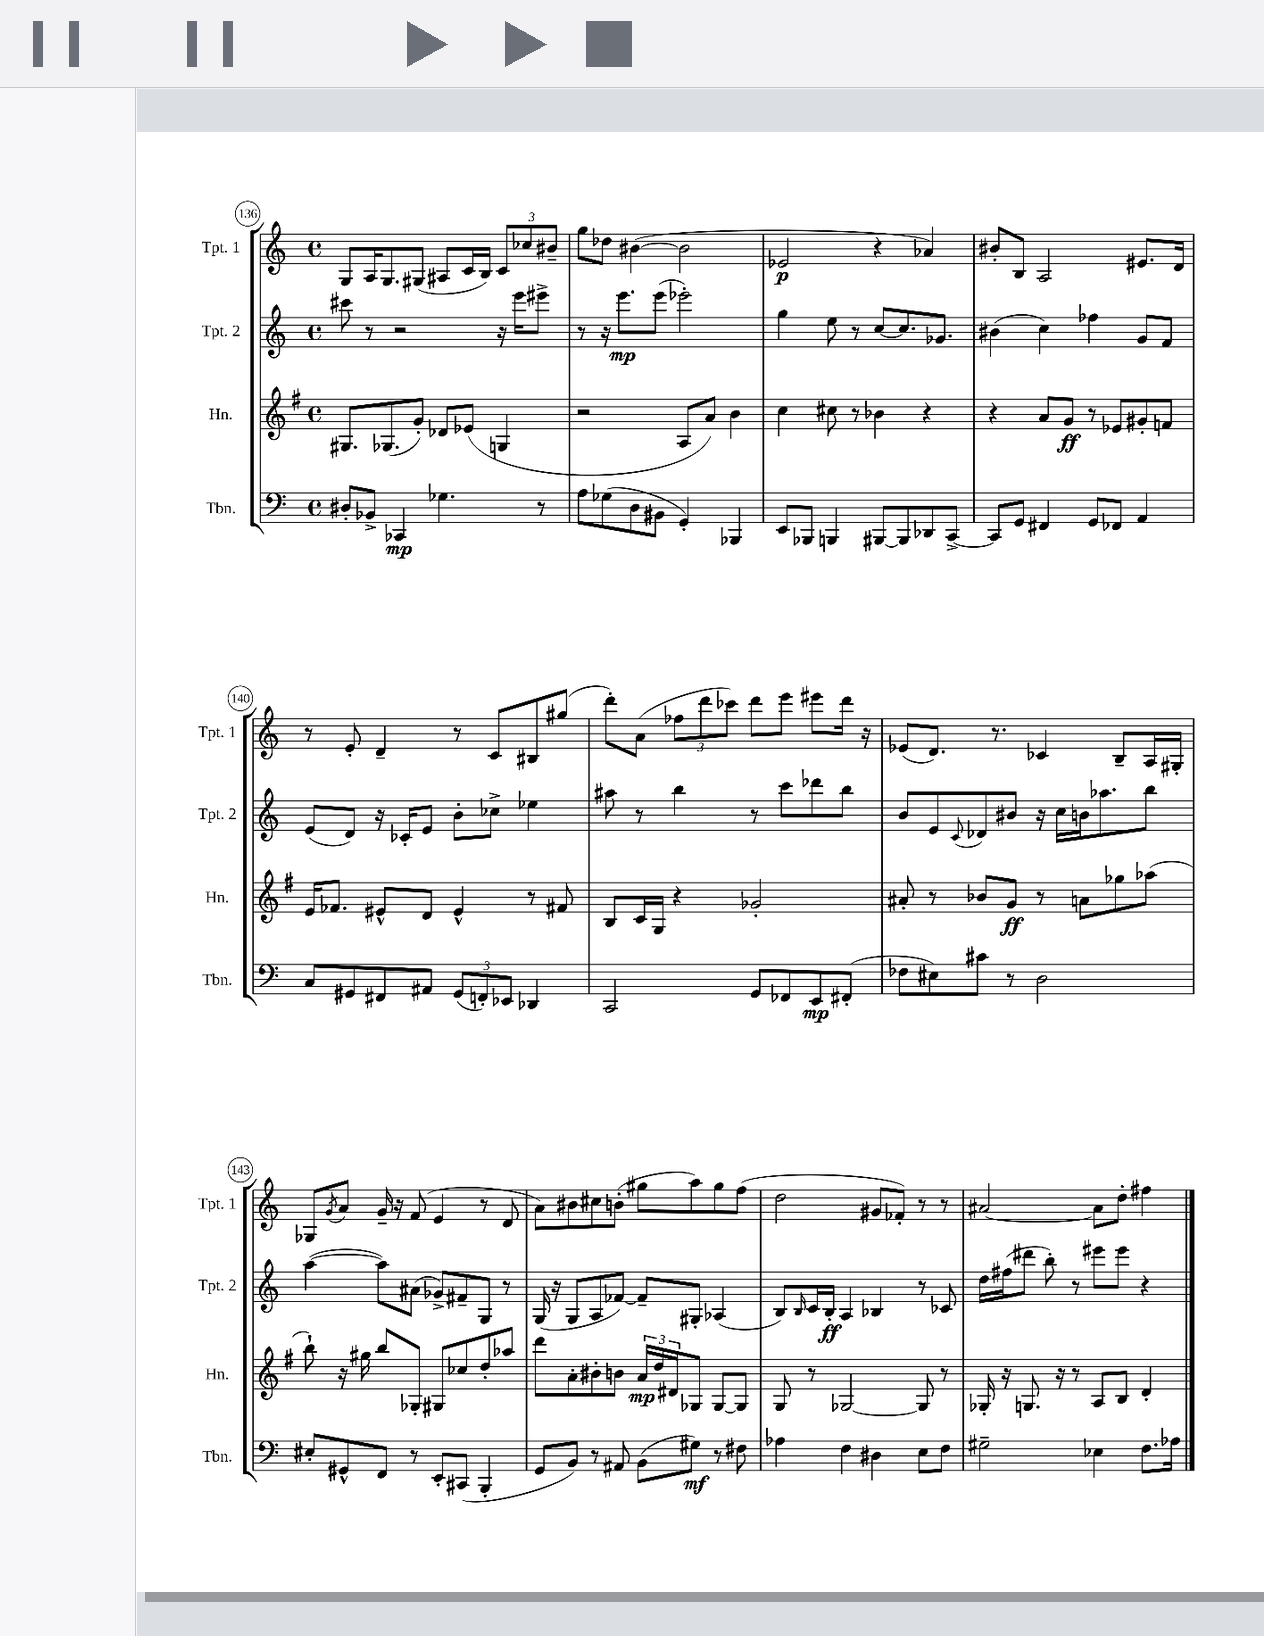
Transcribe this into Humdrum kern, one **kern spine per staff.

**kern	**dynam	**kern	**dynam	**kern	**dynam	**kern	**dynam
*part4	*part4	*part3	*part3	*part2	*part2	*part1	*part1
*staff4	*staff4	*staff3	*staff3	*staff2	*staff2	*staff1	*staff1
*I"Tbn.	*	*I"Hn.	*	*I"Tpt. 2	*	*I"Tpt. 1	*
*I'Tbn.	*	*I'Hn.	*	*I'Tpt. 2	*	*I'Tpt. 1	*
*clefF4	*	*clefG2	*	*clefG2	*	*clefG2	*
*k[]	*	*k[f#]	*	*k[]	*	*k[]	*
*M4/4	*	*M4/4	*	*M4/4	*	*M4/4	*
*met(c)	*	*met(c)	*	*met(c)	*	*met(c)	*
=136	=136	=136	=136	=136	=136	=136	=136
8D#X'/L	.	8.G#X/L	.	8ccc#X\	.	8G/L	.
8BB-X^/J	.	.	.	8r	.	16A/K	.
.	.	(8.G-X/	.	.	.	8.G/	.
4CC-X/	mp	.	.	2r	.	.	.
.	.	8g'/J)	.	.	.	(8G#X/J	.
4.G-X\	.	8d-X/L	.	.	.	8A#X/L	.
.	.	(8e-X/J	.	.	.	16c/L	.
.	.	.	.	.	.	16B/JJ)	.
.	.	4Gn/	.	16r	.	12c/L	.
.	.	.	.	16eee\KL	.	.	.
.	.	.	.	.	.	12cc-X/	.
8r	.	.	.	8eee#X^\J	.	.	.
.	.	.	.	.	.	12b#X~/J	.
=137	=137	=137	=137	=137	=137	=137	=137
8A\L	.	2r	.	8r	.	8gg\L	.
(8G-X\	.	.	.	16r	.	8dd-X\J	.
.	.	.	.	8.eee\L	mp	.	.
8D\	.	.	.	.	.	([4b#X\	.
8BB#X\J	.	.	.	(8eee\J	.	.	.
4GG'/)	.	8A/L	.	2eee-X'\)	.	2b#\]	.
.	.	8a/J)	.	.	.	.	.
4BBB-X/	.	4b\	.	.	.	.	.
=138	=138	=138	=138	=138	=138	=138	=138
8EE/L	.	4cc\	.	4gg\	.	2e-X/	p
8BBB-X/J	.	.	.	.	.	.	.
4BBBn/	.	8cc#X\	.	8ee\	.	.	.
.	.	8r	.	8r	.	.	.
[8BBB#X/L	.	4b-X\	.	[8cc/L	.	4r	.
8BBB#/]	.	.	.	8.cc/]	.	.	.
8DD-X/	.	4r	.	.	.	4a-X/)	.
.	.	.	.	8.g-X/J	.	.	.
[8CC^/J	.	.	.	.	.	.	.
=139	=139	=139	=139	=139	=139	=139	=139
8CC/L]	.	4r	.	(4b#X\	.	8b#X'/L	.
8GG/J	.	.	.	.	.	8B/J	.
4FF#X/	.	8a/L	.	4cc\)	.	2A/	.
.	.	8g/J	ff	.	.	.	.
8GG/L	.	8r	.	4ff-X\	.	.	.
8FF-X/J	.	8e-X/L	.	.	.	.	.
4AA/	.	8g#X'/	.	8g/L	.	8.e#X/L	.
.	.	8fn/J	.	8f/J	.	.	.
.	.	.	.	.	.	16d/Jk	.
!!LO:LB:g=z
=140	=140	=140	=140	=140	=140	=140	=140
8C/L	.	16e/KL	.	(8e/L	.	8r	.
.	.	8.f-X/J	.	.	.	.	.
8GG#X/	.	.	.	8d/J)	.	8e'/	.
8FF#X/	.	8e#X^^/L	.	16r	.	4d~/	.
.	.	.	.	16c-X'/KL	.	.	.
8AA#X/J	.	8d/J	.	8e/J	.	.	.
(12GG#/L	.	4e#^^/	.	8b'\L	.	8r	.
12FFn'/)	.	.	.	.	.	.	.
.	.	.	.	8cc-X^\J	.	8c/L	.
12EE-X/J	.	.	.	.	.	.	.
4DD-X/	.	8r	.	4ee-X\	.	8B#X/	.
.	.	8f#X/	.	.	.	(8gg#X/J	.
=141	=141	=141	=141	=141	=141	=141	=141
2CC/	.	8B/L	.	8aa#X\	.	8ddd'\L)	.
.	.	16c/L	.	8r	.	(8a\J	.
.	.	16G/JJ	.	.	.	.	.
.	.	4r	.	4bb\	.	12ff-X\L	.
.	.	.	.	.	.	12ddd\	.
.	.	.	.	.	.	12ccc-X\J)	.
8GG/L	.	2g-X'/	.	8r	.	8ddd\L	.
8FF-X/	.	.	.	8ccc\L	.	8eee\J	.
8EE/	mp	.	.	8ddd-X\	.	8eee#X\L	.
(8FF#X'/J	.	.	.	8bb\J	.	16ddd\Jk	.
.	.	.	.	.	.	16r	.
=142	=142	=142	=142	=142	=142	=142	=142
8F-X\L	.	8a#X'/	.	8b/L	.	(8e-X/L	.
8E#X\)	.	8r	.	8e/	.	8.d/J)	.
.	.	.	.	8qqc/	.	.	.
8c#X\J	.	8b-X/L	.	8d-X/	.	.	.
.	.	.	.	.	.	8.r	.
8r	.	8g/J	ff	8b#X/J	.	.	.
2D\	.	8r	.	16r	.	4c-X/	.
.	.	.	.	16cc\LL	.	.	.
.	.	8an\L	.	16bn\J	.	.	.
.	.	.	.	8.aa-X\	.	.	.
.	.	8gg-X\	.	.	.	8B~/L	.
.	.	(8aa-X\J	.	8bb\J	.	16A/L	.
.	.	.	.	.	.	16G#X'/JJ	.
!!LO:LB:g=z
=143	=143	=143	=143	=143	=143	=143	=143
8E#X'/L	.	8bb`\)	.	([4aa\	.	8G-X/L	.
.	.	.	.	.	.	8qg/	.
8GG#X^^/	.	16r	.	.	.	8a/J	.
.	.	16gg#X\	.	.	.	.	.
8FF/J	.	8bb/L	.	8aa\L])	.	16g~/	.
.	.	.	.	.	.	16r	.
8r	.	8G-X'/J	.	(8a#X\J	.	(8f/	.
8EE'/L	.	8G#X/L	.	8g-X^/L)	.	4e/	.
(8CC#X/J	.	8cc-X/	.	8f#X~/	.	.	.
4BBB'/	.	8dd'/	.	8G/J	.	8r	.
.	.	8aa-X/J	.	8r	.	8d/	.
=144	=144	=144	=144	=144	=144	=144	=144
8GG/L	.	8ddd\L	.	(16G/	.	8a\L)	.
.	.	.	.	16r	.	.	.
8BB/J)	.	8a'\	.	8G/L	.	8b#X\	.
8r	.	8b#X'\	.	8A/	.	8cc#X\	.
8AA#X/	.	8bn\J	.	[8f-X/J)	.	(8bn'\J	.
(8BB\L	.	24a/LL	mp	8f-~/L]	.	8gg#X\L	.
.	.	24dd/	.	.	.	.	.
.	.	24d#X/J	.	.	.	.	.
8G#X\J)	mf	8G-X/J	.	8G#X'/J	.	8aa\)	.
8r	.	[8G-/L	.	(4A-X/	.	8gg#\	.
8F#X\	.	8G-/J]	.	.	.	(8ff\J	.
=145	=145	=145	=145	=145	=145	=145	=145
4A-X\	.	8G/	.	8B/L)	.	2dd\	.
.	.	.	.	16qqB/	.	.	.
.	.	8r	.	16c/L	.	.	.
.	.	.	.	16B'/JJ	ff	.	.
4F\	.	[2G-X/	.	4A/	.	.	.
4D#X\	.	.	.	4B-X/	.	8g#X/L	.
.	.	.	.	.	.	8f-X'/J)	.
8E\L	.	8G-/]	.	8r	.	8r	.
8F\J	.	8r	.	8c-X/	.	8r	.
=146	=146	=146	=146	=146	=146	=146	=146
2G#X~\	.	16G-X'/	.	16dd\LL	.	[2a#X/	.
.	.	16r	.	(16ff#X\J	.	.	.
.	.	8.Gn/	.	8ddd#X\J	.	.	.
.	.	.	.	8bb'\)	.	.	.
.	.	16r	.	.	.	.	.
.	.	8r	.	8r	.	.	.
4E-X\	.	8A/L	.	8eee#X\L	.	8a#\L]	.
.	.	8B/J	.	8eee#\J	.	8dd'\J	.
8.F\L	.	4d'/	.	4r	.	4ff#X\	.
16A-X\Jk	.	.	.	.	.	.	.
==	==	==	==	==	==	==	==
*-	*-	*-	*-	*-	*-	*-	*-
